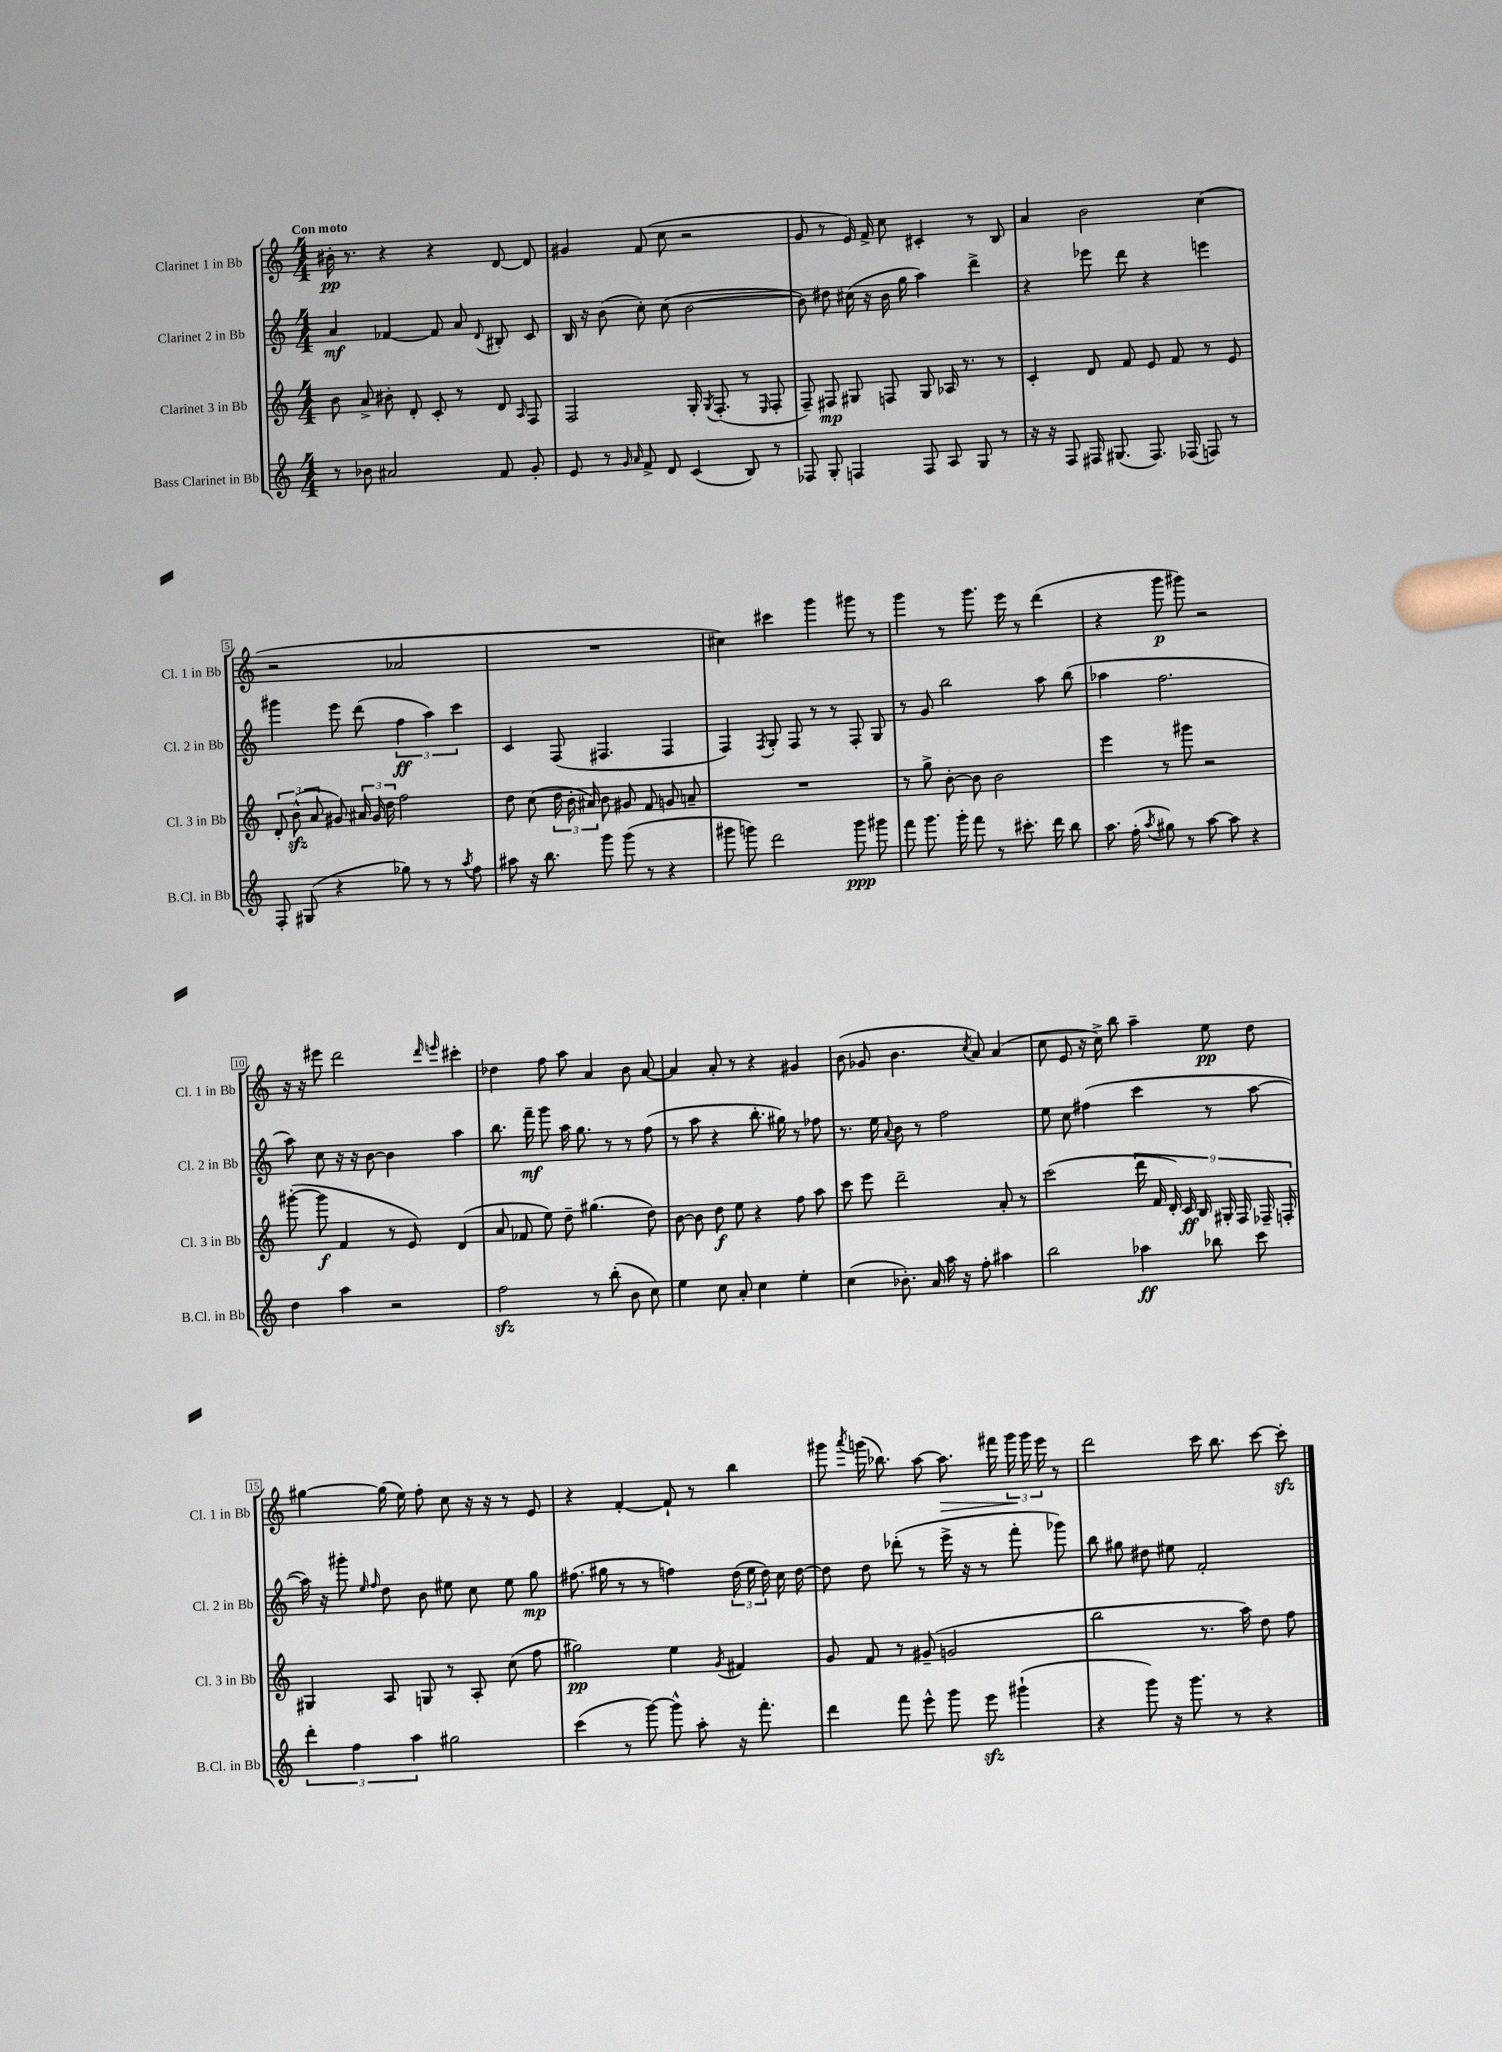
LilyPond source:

<<
\new StaffGroup <<
\new Staff = "s0" \with { instrumentName = "Clarinet 1 in Bb" shortInstrumentName = "Cl. 1 in Bb" } {
    \clef treble \key c \major \numericTimeSignature \time 4/4 \tempo "Con moto"
    \autoBeamOff bis'16-.\pp r8. r4 r4 d'8~ d'8 |
    gis'4 f'8( c''8 r2 |
    g'8 r8 e'16) f'16-> c''8 cis'4-. r8 b8 |
    a'4 b'2 c''4( |
    r2 aes'2 |
    R1 |
    cis''4) cis'''4 g'''4 gis'''8 r8 |
    g'''4 r8 g'''8. e'''16 r8 d'''4( |
    r4 g'''8\p gis'''8) r2 |
    r16 r16 eis'''8 d'''2 \grace { d'''16 e'''16 } cis'''4-. |
    des''4 f''8 a''8 a'4 b'8 a'8~ |
    a'4 a'8-. r8 r4 gis'4 |
    b'8( ges'8 b'4. \acciaccatura { c''8 } a'8) a'4( |
    c''8 e'8 r16 c''16->) b''8 a''4-- e''8\pp d''8 |
    gis''4~ gis''16( e''16) f''8-. c''8 r16 r16 r8 e'8 |
    r4 f'4~-. f'8-! r8 b''4 |
    gis'''8 \acciaccatura { a'''8 } g'''16( bes''8.) a''8~ a''8.\> fis'''16 \tuplet 3/2 { g'''16\! g'''16 e'''16 } r8 |
    d'''2 c'''16 b''8. c'''8~ c'''8-.\sfz \bar "|." |
}
\new Staff = "s1" \with { instrumentName = "Clarinet 2 in Bb" shortInstrumentName = "Cl. 2 in Bb" } {
    \clef treble \key c \major \numericTimeSignature \time 4/4
    \autoBeamOff a'4\mf fes'4~ fes'8 a'8 \appoggiatura { d'8 } bis8-. c'8 |
    b16 r16 b'8( c''8-.) c''8( b'2~ |
    b'8) dis''8 cis''16( r16 b'16 g''16 a''4) d'''4-> |
    r4 ees'''8 d'''8 r4 e'''4 |
    gis'''4 e'''8 d'''8( \tuplet 3/2 { f''4\ff a''4) c'''4 } |
    c'4 f8( fis4. fis4 |
    f4) \acciaccatura { f8 } g8-. f8 r8 r8 f8-. g8 |
    r8 g'8 b''2 a''8 b''8( |
    aes''4 f''2. |
    a''8) c''8 r16 r16 b'8~ b'4 a''4 |
    b''8. f'''16--\mf g'''8 a''16 g''8. r8 r8 f''8( |
    r8 a''8 r4 b''8.-. gis''16) r8 fes''8 |
    r8. e''16 \appoggiatura { a'8 } b'8 r8 f''2 |
    e''8 c''8 fis''4( c'''4 r8 a''8~ |
    a''16) r16 gis'''8-. \grace { e''16 f''16 } d''8 b'8 eis''8 c''8 eis''8 g''8\mp |
    fis''8.( gis''16 r8 r8 f''4) \tuplet 3/2 { d''16( e''16 d''16) } c''16 d''16~ |
    d''8 d''8 des'''8-.( r8 e'''16-> r16 r8 f'''8-. ges'''8) |
    b''8 gis''8 dis''8 eis''8 f'2-. \bar "|." |
}
\new Staff = "s2" \with { instrumentName = "Clarinet 3 in Bb" shortInstrumentName = "Cl. 3 in Bb" } {
    \clef treble \key c \major \numericTimeSignature \time 4/4
    \autoBeamOff b'8 a'8-> bis'8-. d'8-. c'8-. r8 d'8 \grace { a16 } f8 |
    f2 g16-. \acciaccatura { g8 } f8.-.( r8 \grace { e16 } f8-. |
    f8--) fis8\mp gis8 f8 gis8 aes16 r8. r8 |
    c'4-. d'8 f'8 e'8 f'8 r8 e'8 |
    \tuplet 3/2 { d'8-. b'8-^\sfz( a'8 } gis'8) \tuplet 3/2 { ais'16 gis'16 d''16 } f''2 |
    d''8 c''8( \tuplet 3/2 { d''16 b'16-. ais'16) } b'8 gis'8 f'8 g'8 a'8-- |
    R1 |
    r8 g''8-> b'8~-. b'8 b'2 |
    e'''4 r8 gis'''8 r2 |
    gis'''8~-.( gis'''8\f f'4 r8 e'8) d'4( |
    a'8 fes'8 e''8) d''8-- gis''4.( d''8) |
    b'8~ b'8 d''8\f e''8 r4 f''8 a''8 |
    c'''8 e'''8 d'''2-- a'8-. r8 |
    c'''2( \tuplet 9/8 { d'''16 f'16 d'16-.) c'16\ff b16 gis16-. f16 fes16-- f16-. } |
    gis4 a8 g8 r8 a8-. c''8( f''8 |
    gis''2\pp) e''4 \acciaccatura { g'8 } fis'4 |
    g'8 f'8 r8 gis'8--( g'2 |
    b''2 r8. a''16) d''8 f''8 \bar "|." |
}
\new Staff = "s3" \with { instrumentName = "Bass Clarinet in Bb" shortInstrumentName = "B.Cl. in Bb" } {
    \clef treble \key c \major \numericTimeSignature \time 4/4
    \autoBeamOff r8 bes'8 ais'2 f'8 g'8-. |
    e'8 r8 \grace { g'16 a'16 } f'8-> d'8 c'4( b8) r8 |
    fes8 g8-. f4 f8 a8 g8 r8 |
    r16 r16 f8 fis16 gis8.( fis8.) fes16( f8) r8 |
    f8-. gis8( r4 ges''8) r8 r8 \acciaccatura { a''8 } f''8 |
    ais''8 r16 b''8. g'''8 g'''8( r8 r4 |
    gis'''8 g'''8) d'''2 g'''8\ppp gis'''8 |
    f'''8 g'''8. g'''16-. f'''8 r8 cis'''8.-. d'''16 b''8 |
    a''8. f''16-.( \acciaccatura { a''8 } gis''8) r8 a''8~ a''8 r4 |
    d''4 a''4 r2 |
    f''2\sfz r8 b''8-.( b'8 c''8) |
    e''4 c''8 a'8-. c''4 e''4-. |
    c''4( bes'8.-.) a'16 a''16 r16 f''8-. ais''4 |
    b''2 aes''4\ff bes''8 c'''8 |
    \tuplet 3/2 { d'''4-. f''4 a''4 } gis''2 |
    c'''4( r8 g'''8~) g'''8-^ a''8-. r16 f'''8.-. |
    d'''4 f'''8 e'''8-^ g'''8 e'''8\sfz gis'''4-!( |
    r4 g'''8) r16 g'''8. r8 r4 \bar "|." |
}
>>
>>
\layout { \context { \Score \override BarNumber.stencil = #(make-stencil-boxer 0.1 0.3 ly:text-interface::print) } }
